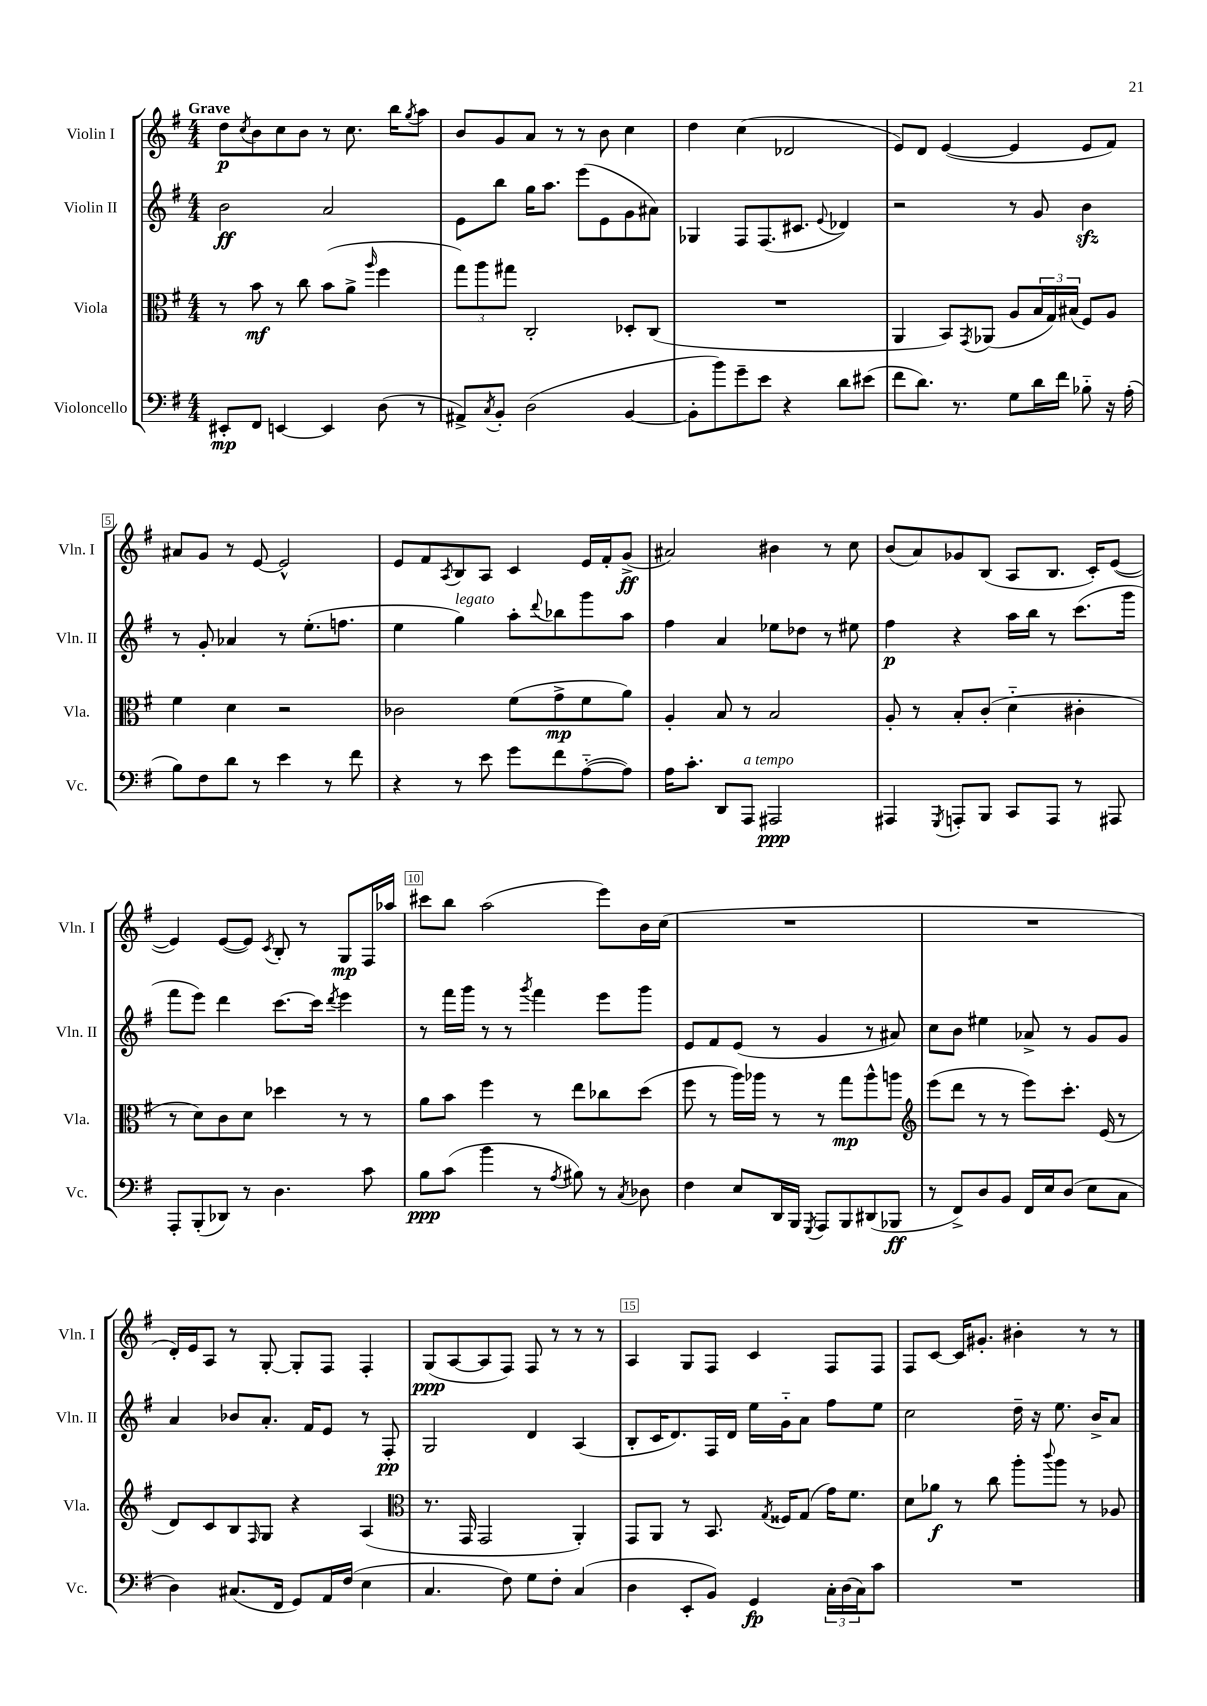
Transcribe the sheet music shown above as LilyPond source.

<<
\new StaffGroup <<
\new Staff = "s0" \with { instrumentName = "Violin I" shortInstrumentName = "Vln. I" } {
    \clef treble \key g \major \numericTimeSignature \time 4/4 \tempo "Grave"
    d''8\p \acciaccatura { c''8 } b'8 c''8 b'8 r8 c''8. b''16 \acciaccatura { g''8 } a''8 |
    b'8 g'8 a'8 r8 r8 b'8 c''4 |
    d''4 c''4( des'2 |
    e'8) d'8 e'4~( e'4 e'8 fis'8) |
    ais'8 g'8 r8 e'8~ e'2-^ |
    e'8 fis'8 \acciaccatura { a8 } b8 a8 c'4 e'16 fis'16-. g'8->\ff( |
    ais'2) bis'4 r8 c''8 |
    b'8( a'8) ges'8 b8( a8 b8. c'16-.) e'8~( |
    e'4) e'8~( e'8) \acciaccatura { c'8 } b8-. r8 g8\mp fis16 aes''16 |
    cis'''8 b''8 a''2( e'''8) b'16 c''16( |
    R1 |
    R1 |
    d'16-.) e'16 a8 r8 g8~-. g8-. fis8 fis4-. |
    g8\ppp( a8~ a8 fis8) fis8 r8 r8 r8 |
    a4 g8 fis8 c'4 fis8 fis8 |
    fis8 c'8~ c'16 gis'8.-. bis'4-. r8 r8 \bar "|." |
}
\new Staff = "s1" \with { instrumentName = "Violin II" shortInstrumentName = "Vln. II" } {
    \clef treble \key g \major \numericTimeSignature \time 4/4
    b'2\ff a'2 |
    e'8 b''8 g''16 a''8. e'''8( e'8 g'8 ais'8) |
    ges4 fis8 fis8.( cis'8. \appoggiatura { e'8 } des'4) |
    r2 r8 g'8 b'4\sfz |
    r8 g'8-. aes'4 r8 e''8.-.( f''8. |
    e''4 g''4^\markup { \italic "legato" }) a''8-. \appoggiatura { d'''8 } bes''8 g'''8 a''8 |
    fis''4 a'4 ees''8 des''8 r8 eis''8 |
    fis''4\p r4 a''16 b''16 r8 c'''8.( g'''16 |
    fis'''8 e'''8) d'''4 c'''8.~ c'''16 \acciaccatura { d'''8 } e'''4 |
    r8 fis'''16 g'''16 r8 r8 \acciaccatura { g'''8 } fis'''4 e'''8 g'''8 |
    e'8 fis'8 e'8( r8 g'4 r8 ais'8) |
    c''8 b'8 eis''4 aes'8-> r8 g'8 g'8 |
    a'4 bes'8 a'8.-. fis'16 e'8 r8 fis8-.\pp |
    g2 d'4 a4( |
    b8-. c'16 d'8.) fis16 d'16 e''16 g'16-_ a'8 fis''8 e''8 |
    c''2 d''16-- r16 e''8. b'16-> a'8 \bar "|." |
}
\new Staff = "s2" \with { instrumentName = "Viola" shortInstrumentName = "Vla." } {
    \clef alto \key g \major \numericTimeSignature \time 4/4
    r8 b'8\mf r8 c''8 b'8( a'8-> \grace { a''16 } fis''4 |
    \tuplet 3/2 { g''8) a''8 gis''8 } c2-. des8-. c8( |
    R1 |
    a,4 b,8) \acciaccatura { g,8 } aes,8( a8 \tuplet 3/2 { b16 g16) bis16( } fis8) a8 |
    fis'4 d'4 r2 |
    ces'2 fis'8( g'8->\mp fis'8 a'8) |
    a4-. b8 r8 b2 |
    a8-. r8 b8-. c'8-.( d'4-_ cis'4-. |
    r8 d'8) c'8 d'8 des''4 r8 r8 |
    a'8 b'8 fis''4 r8 e''8 ces''8 d''8( |
    fis''8 r8 a''16) aes''16 r8 r8 g''8\mp aes''8-^ a''8 |
    \clef treble e'''8( d'''8 r8 r8 e'''8) c'''8.-. e'16( r8 |
    d'8) c'8 b8 \grace { fis16 } g8 r4 a4( |
    \clef alto r8. g,16 g,2 a,4-.) |
    g,8 a,8 r8 b,8. \acciaccatura { g8 } fisis16 g8( g'16) fis'8. |
    d'8 aes'8\f r8 c''8 a''8-. \appoggiatura { c'''8 } a''8 r8 aes8 \bar "|." |
}
\new Staff = "s3" \with { instrumentName = "Violoncello" shortInstrumentName = "Vc." } {
    \clef bass \key g \major \numericTimeSignature \time 4/4
    eis,8-.\mp fis,8 e,4~ e,4 d8( r8 |
    ais,8->) \acciaccatura { c8 } b,8-. d2( b,4~ |
    b,8-. b'8) g'8-- e'8 r4 d'8 eis'8( |
    fis'8 d'8.) r8. g8 d'16 fis'16 bes8-_ r16 a16-.( |
    b8) fis8 d'8 r8 e'4 r8 fis'8 |
    r4 r8 e'8 g'8 fis'8 a8~-_( a8) |
    a16 c'8.-. d,8 a,,8^\markup { \italic "a tempo" } ais,,2\ppp |
    ais,,4 \acciaccatura { g,,8 } a,,8-. b,,8 c,8 a,,8 r8 ais,,8 |
    a,,8-. b,,8-.( des,8) r8 d4. c'8 |
    b8\ppp c'8( b'4 r8 \acciaccatura { a8 } bis8) r8 \acciaccatura { c8 } des8 |
    fis4 e8 d,16 b,,16 \acciaccatura { g,,8 } a,,8 b,,8 dis,8( bes,,8\ff |
    r8 fis,8->) d8 b,8 fis,16 e16 d8( e8 c8 |
    d4) cis8.( fis,16 g,8) a,16 fis16( e4 |
    c4. fis8) g8 fis8-. c4( |
    d4 e,8-. b,8) g,4\fp \tuplet 3/2 { c16-. d16( c16) } c'8 |
    R1 \bar "|." |
}
>>
>>
\layout { \context { \Score \override BarNumber.break-visibility = ##(#f #t #t) barNumberVisibility = #(every-nth-bar-number-visible 5) \override BarNumber.stencil = #(make-stencil-boxer 0.1 0.3 ly:text-interface::print) } }
